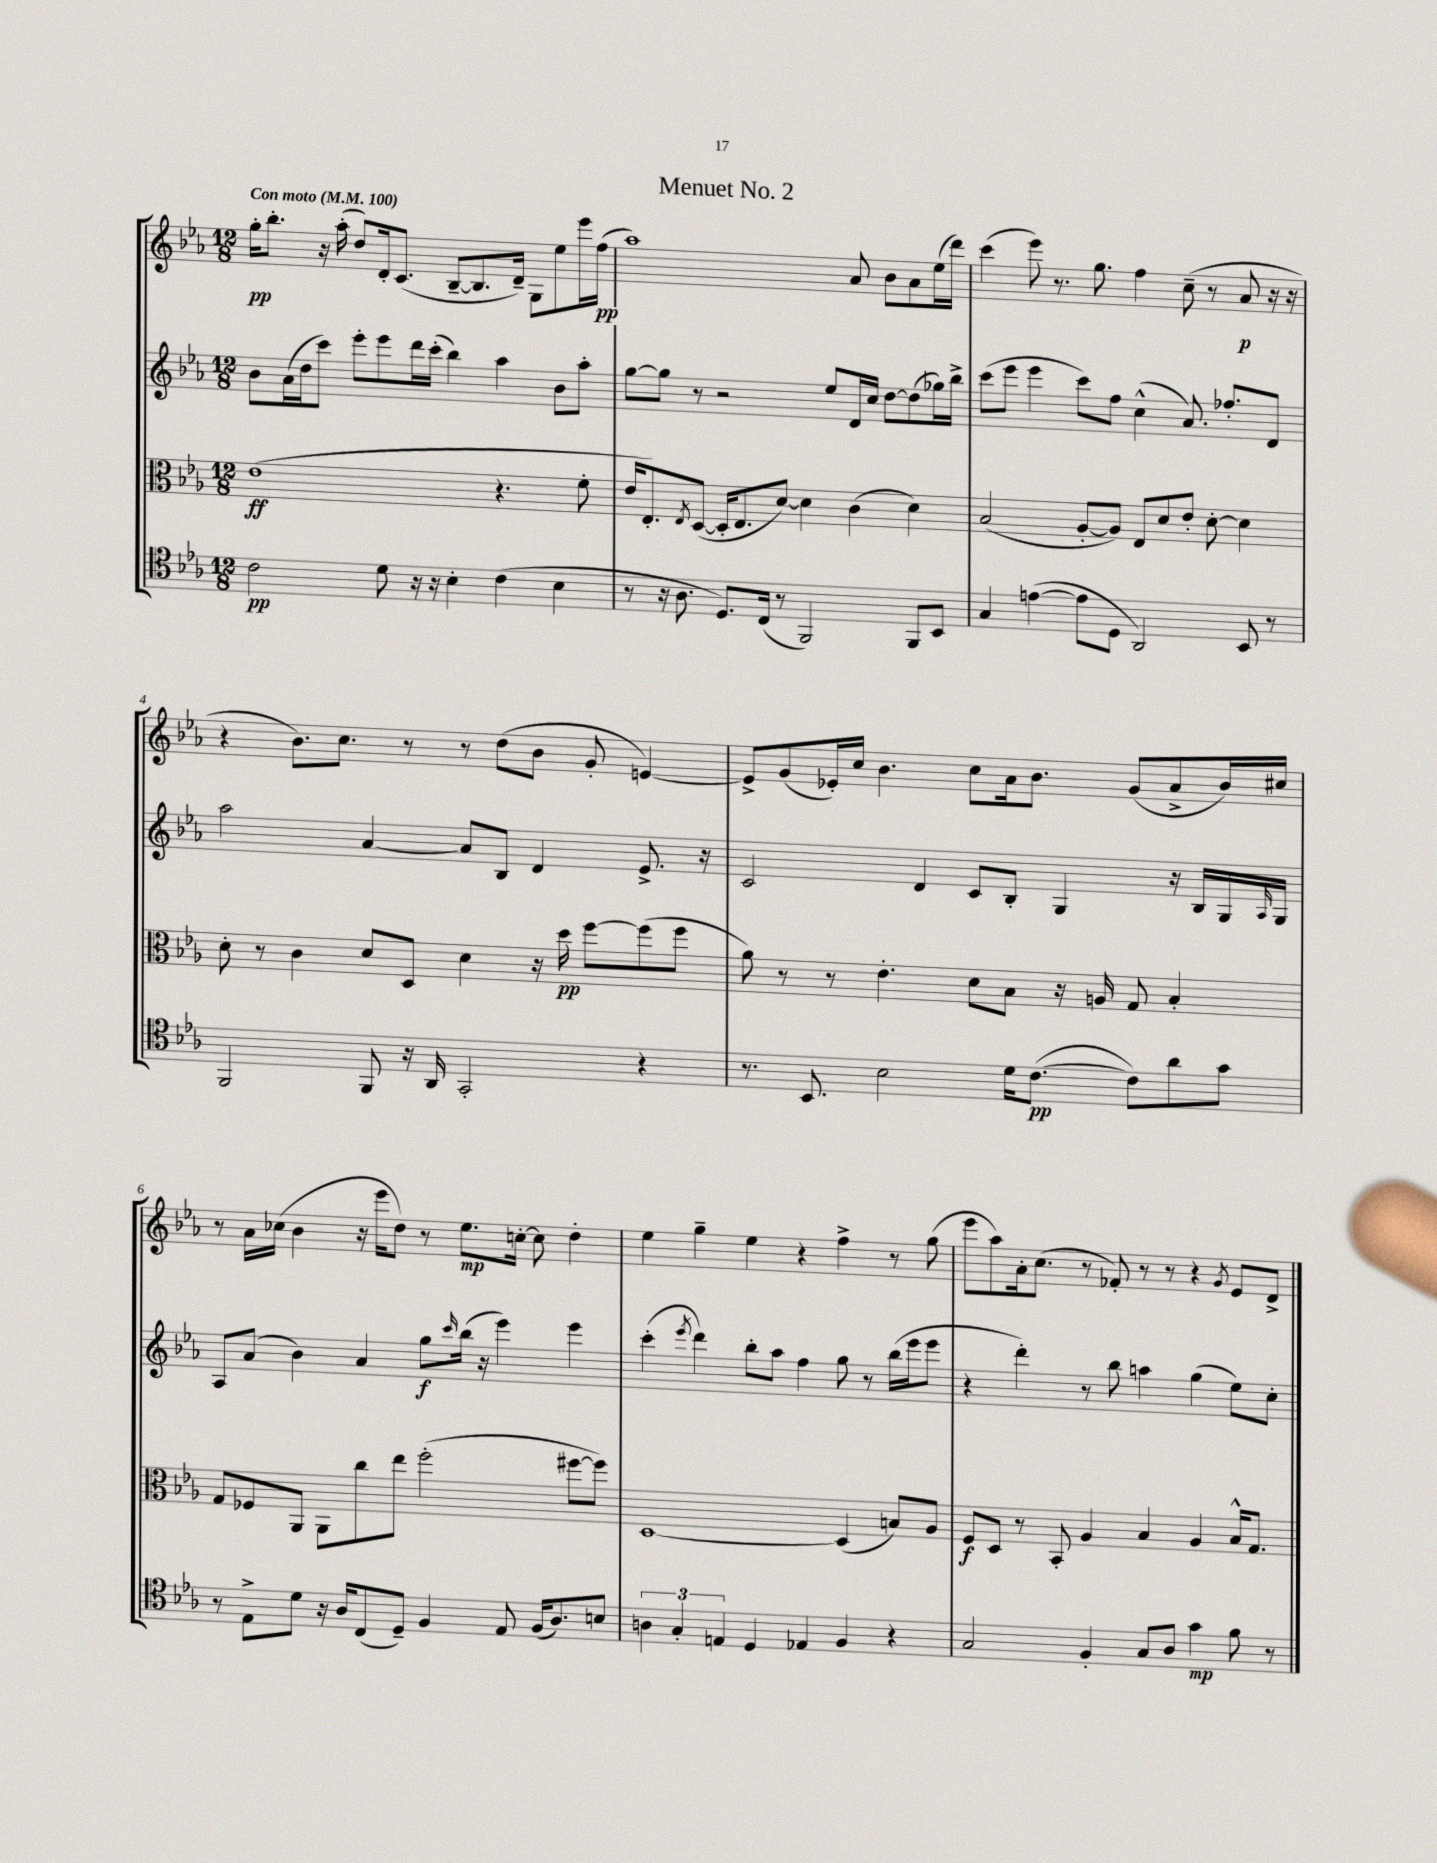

**kern	**kern	**kern	**kern
*staff4	*staff3	*staff2	*staff1
*clefC4	*clefC3	*clefG2	*clefG2
*k[b-e-a-]	*k[b-e-a-]	*k[b-e-a-]	*k[b-e-a-]
*M12/8	*M12/8	*M12/8	*M12/8
*MM100	*MM100	*MM100	*MM100
2c\	(1e-	8b-\L	16gg'\LK
.	.	.	8.bb-'\J
.	.	(16a-\L	.
.	.	16dd\J	.
.	.	8ccc\J)	16r
.	.	.	(16aa-'\
.	.	8eee-'\L	8dd/L)
8d\	.	8eee-\	16d'/k
.	.	.	(8.c/J
16r	.	16ddd\L	.
16r	.	(16ccc'\JJ	.
4B-'\	.	4bb-\)	[8B-~/L
.	.	.	8.B-/]
(4c\	4.r	4aa-\	.
.	.	.	16d~/Jk)
.	.	.	8G\L
4B-\	.	8b-\L	8ee-\
.	8f'\	8aa-'\J	16eee-\L
.	.	.	(16ff\JJ
=	=	=	=
8r	16e-/LK	[8gg\L	1aa-)
.	8.E-'/)	.	.
16r	.	8gg\]J	.
8.A-\	.	.	.
.	8qE-/	.	.
.	([8D/J	8r	.
8.D/L)	16D'/]LK	2r	.
.	8.E-/	.	.
(16C/Jk	.	.	.
8r	[8d/J)	.	.
2FF/)	4d\]	.	.
.	.	8ee-/L	.
.	(4c\	16d/L	8a-/
.	.	16cc/JJ	.
.	.	[8dd\L	8b-\L
8FF/L	4d\)	(8dd\]	8a-\
8BB-/J	.	16gg-\L)	(16ee-\L
.	.	16bb-^\JJ	16ddd\JJ)
=	=	=	=
4G/	(2B-/	(8ccc\L	(4ccc\
.	.	8eee-\J	.
([4e\	.	4eee-\	8eee-\)
.	.	.	8.r
8e\]L	[8A-'/L	8ccc\L)	.
.	.	.	8.gg\
8D\J	8A-/]J)	8ff\J	.
2AA-/)	8E-/L	(4cc^^\	4ff\
.	8d/	.	.
.	8e-'/J	8.a-/)	(8cc~\
.	[8d'\	.	8r
.	.	8.ff-'/L	.
8BB-/	4d\]	.	8a-/
8r	.	8d/J	16r
.	.	.	16r
=	=	=	=
2FF/	8d'\	2aa-\	4r
.	8r	.	.
.	4c\	.	8.b-\L)
.	.	.	8.cc\J
8FF/	8d/L	[4a-/	.
16r	8D/J	.	8r
16AA-/	.	.	.
2GG'/	4d\	8a-/]L	8r
.	.	8B-/J	(8dd\L
.	16r	4d/	8b-\J
.	16dd\	.	.
.	[8ff\L	.	8g'/
4r	(8ff\]	8.e-^/	[4e/)
.	8ff\J	.	.
.	.	16r	.
=	=	=	=
8.r	8a-\)	2c/	8e^/]L
.	8r	.	(8g/
8.BB-/	.	.	.
.	8r	.	16e-'/L)
.	.	.	16cc/JJ
2B-\	4.e-'\	.	4.b-\
.	.	4d/	.
.	8d\L	8c/L	8cc\L
16d\LK	8B-\J	8B-'/J	16a-\k
([8.c\J	.	.	8.b-\J
.	16r	4G/	.
.	16A/	.	.
8c\]L)	8G/	.	(8g/L
8a-\	4B-'/	16r	8a-^/
.	.	16B-/LL	.
8g\J	.	16G/	16b-/L)
.	.	16qqA-/	.
.	.	16G/JJ	16cc#/JJ
=	=	=	=
8r	8G/L	8A-/L	8r
8E-^\L	8F-/	(8a-/J	16a-\LL
.	.	.	(16cc-\JJ
8d\J	8AA-/J	4b-\)	4b-\
16r	8AA-\L	.	.
16A-/LK	.	.	.
(8C/	8cc\	4a-/	16r
.	.	.	16eee-\LK
8D~/J)	8ee-\J	.	8dd\J)
4F/	(2ff'\	8gg\L	8r
.	.	16qqccc/	.
.	.	(16bb-\Jk	8.ee-\L
.	.	16r	.
8E-/	.	4eee-\)	.
.	.	.	[16cc'\Jk
(16F/LK	.	.	8cc\]
8.A-/)	.	.	.
.	[8ff#\L	4eee-\	4dd'\
8B/J	8ff#\]J)	.	.
=	=	=	=
6A\	[1D	(4ccc'\	4ee-\
6G'/	.	.	.
.	.	8qeee-/	.
.	.	4ddd\)	4gg~\
6E/	.	.	.
4D/	.	8bb-'\L	4ee-\
.	.	8aa-\J	.
4E-/	.	4ff\	4r
4F/	(4D/]	8gg\	4ff^\
.	.	8r	.
4r	8B/L)	(16bb-\LL	8r
.	.	16eee-\J	.
.	8A-/J	8eee-\J	(8gg\
=	=	=	=
2G/	8F/L	4r	8eee-\L
.	8D/J	.	8aa-\)
.	8r	4ddd'\)	16a-'\k
.	.	.	(8.cc\J
.	8BB-'/	.	.
4F'/	4A-/	8r	8r
.	.	8bb-\	8f-'/)
8G/L	4B-/	4aa\	8r
8A-/J	.	.	8r
4g\	4A-/	(4gg\	4r
.	.	.	8qg/
8f\	16B-^^/LK	8ee-\L)	8e-/L
.	8.G/J	.	.
8r	.	8cc'\J	8d^/J
==	==	==	==
*-	*-	*-	*-
